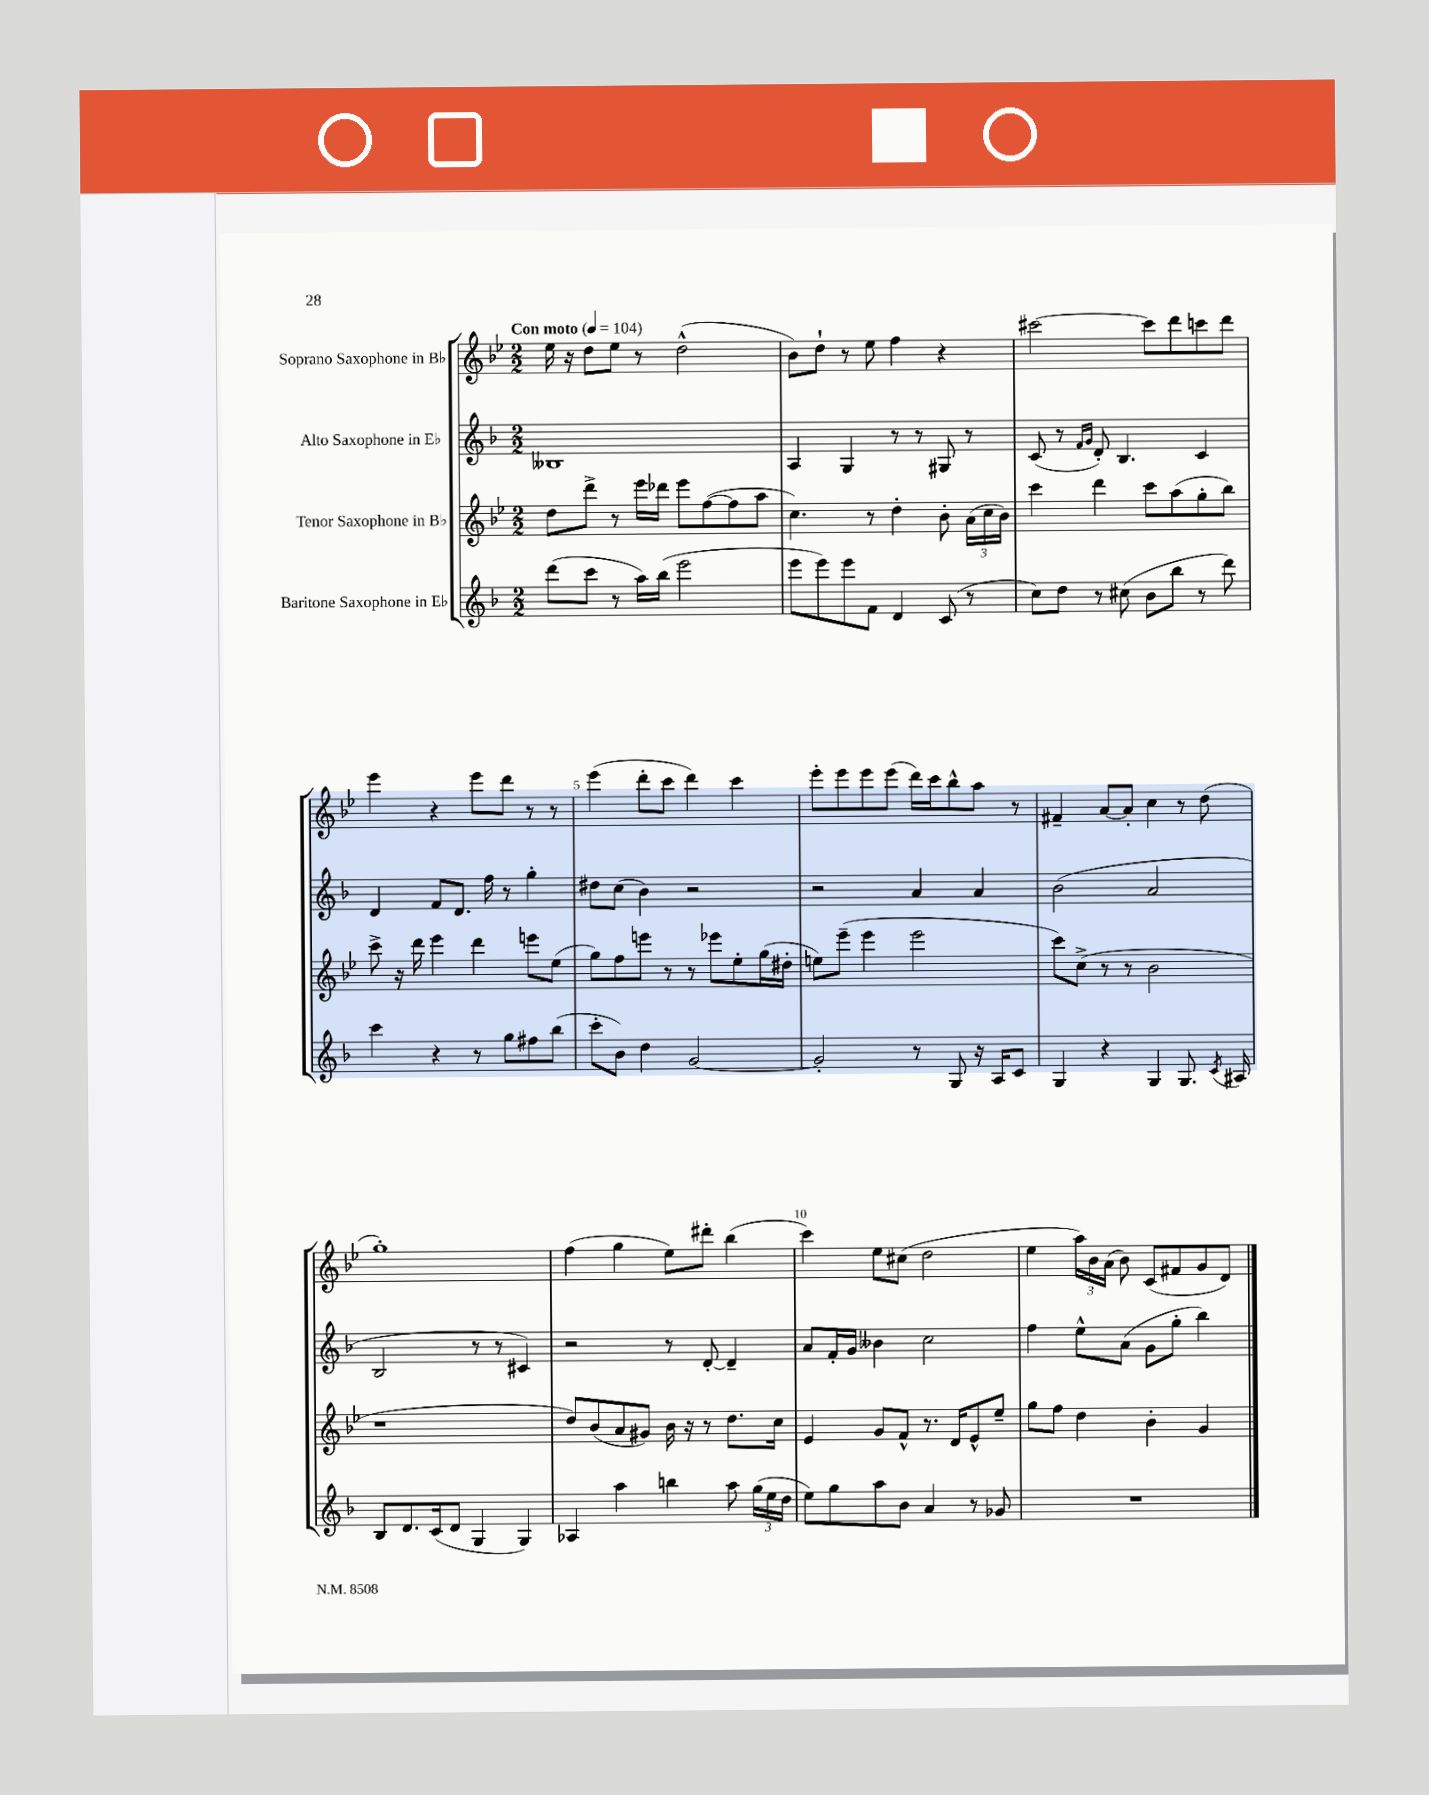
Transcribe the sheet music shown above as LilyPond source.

<<
\new StaffGroup <<
\new Staff = "s0" \with { instrumentName = "Soprano Saxophone in Bb" } {
    \clef treble \key bes \major \numericTimeSignature \time 2/2 \tempo "Con moto" 4 = 104
    \autoBeamOff ees''16 r16 d''8[ ees''8] r8 d''2-^( |
    bes'8[) d''8]-! r8 ees''8 f''4 r4 |
    cis'''2~ cis'''8[ d'''8 c'''8 d'''8] |
    ees'''4 r4 ees'''8[ d'''8] r8 r8 |
    ees'''4( d'''8[-. c'''8] d'''4) c'''4 |
    ees'''8[-. ees'''8 ees'''8 ees'''8]( d'''16[) c'''16 bes''8-^ a''8] r8 |
    fis'4-- a'8[~ a'8]-. c''4 r8 d''8( |
    g''1-.) |
    f''4( g''4 ees''8[) dis'''8]-. bes''4( |
    c'''4) ees''8[ cis''8]( d''2 |
    ees''4 \tuplet 3/2 { a''16[) bes'16 a'16]( } bes'8) c'8[( fis'8 g'8 d'8]) \bar "|." |
}
\new Staff = "s1" \with { instrumentName = "Alto Saxophone in Eb" } {
    \clef treble \key f \major \numericTimeSignature \time 2/2
    \autoBeamOff beses1 |
    a4 g4 r8 r8 gis8 r8 |
    c'8( r8 \grace { f'16[ g'16] } d'8-.) bes4. c'4 |
    d'4 f'8[ d'8.] f''16 r8 g''4-. |
    dis''8[ c''8]( bes'4) r2 |
    r2 a'4 a'4 |
    bes'2( a'2 |
    bes2 r8 r8 cis'4) |
    r2 r8 d'8~-. d'4-- |
    a'8[ f'16-. g'16] beses'4 c''2 |
    f''4 e''8[-^ a'8]( g'8[ g''8]-. bes''4) \bar "|." |
}
\new Staff = "s2" \with { instrumentName = "Tenor Saxophone in Bb" } {
    \clef treble \key bes \major \numericTimeSignature \time 2/2
    \autoBeamOff d''8[ d'''8]-> r8 ees'''16[ des'''16] ees'''8[ f''8~( f''8 a''8] |
    c''4.) r8 d''4-. bes'8-. \tuplet 3/2 { a'16[( c''16 bes'16]) } |
    c'''4 d'''4 c'''8[ a''8( g''8-. bes''8]) |
    c'''8-> r16 d'''16 ees'''4 d'''4 e'''8[ ees''8]( |
    g''8[) f''8 e'''8] r8 r8 ees'''8[ ees''8-. g''16( dis''16]-. |
    e''8[) ees'''8]--( ees'''4 ees'''2 |
    c'''8[) c''8]->( r8 r8 bes'2 |
    r1 |
    d''8[) bes'8( a'8 gis'8]) bes'16 r16 r8 d''8.[ c''16] |
    ees'4 g'8[ f'8]-^ r8. d'16[ ees'8-^ ees''8]-- |
    g''8[ f''8] d''4 bes'4-. g'4 \bar "|." |
}
\new Staff = "s3" \with { instrumentName = "Baritone Saxophone in Eb" } {
    \clef treble \key f \major \numericTimeSignature \time 2/2
    \autoBeamOff d'''8[( c'''8] r8 a''16[) bes''16]( e'''2 |
    e'''8[ e'''8) e'''8 f'8] d'4 c'8( r8 |
    c''8[) d''8] r8 cis''8( bes'8[ bes''8] r8 d'''8) |
    c'''4 r4 r8 g''8[ fis''8 bes''8]( |
    c'''8[-. bes'8]) d''4 g'2~ |
    g'2-. r8 g8 r16 a16[ c'8] |
    g4 r4 g4 g8. \acciaccatura { c'8 } ais16 |
    bes8[ d'8. c'16( d'8] g4 g4) |
    aes4 a''4 b''4 a''8 \tuplet 3/2 { g''16[( e''16 d''16] } |
    e''8[) g''8 a''8 bes'8] a'4 r8 ges'8 |
    R1 \bar "|." |
}
>>
>>
\layout { \context { \Score \override BarNumber.break-visibility = ##(#f #t #t) barNumberVisibility = #(every-nth-bar-number-visible 5) } }
